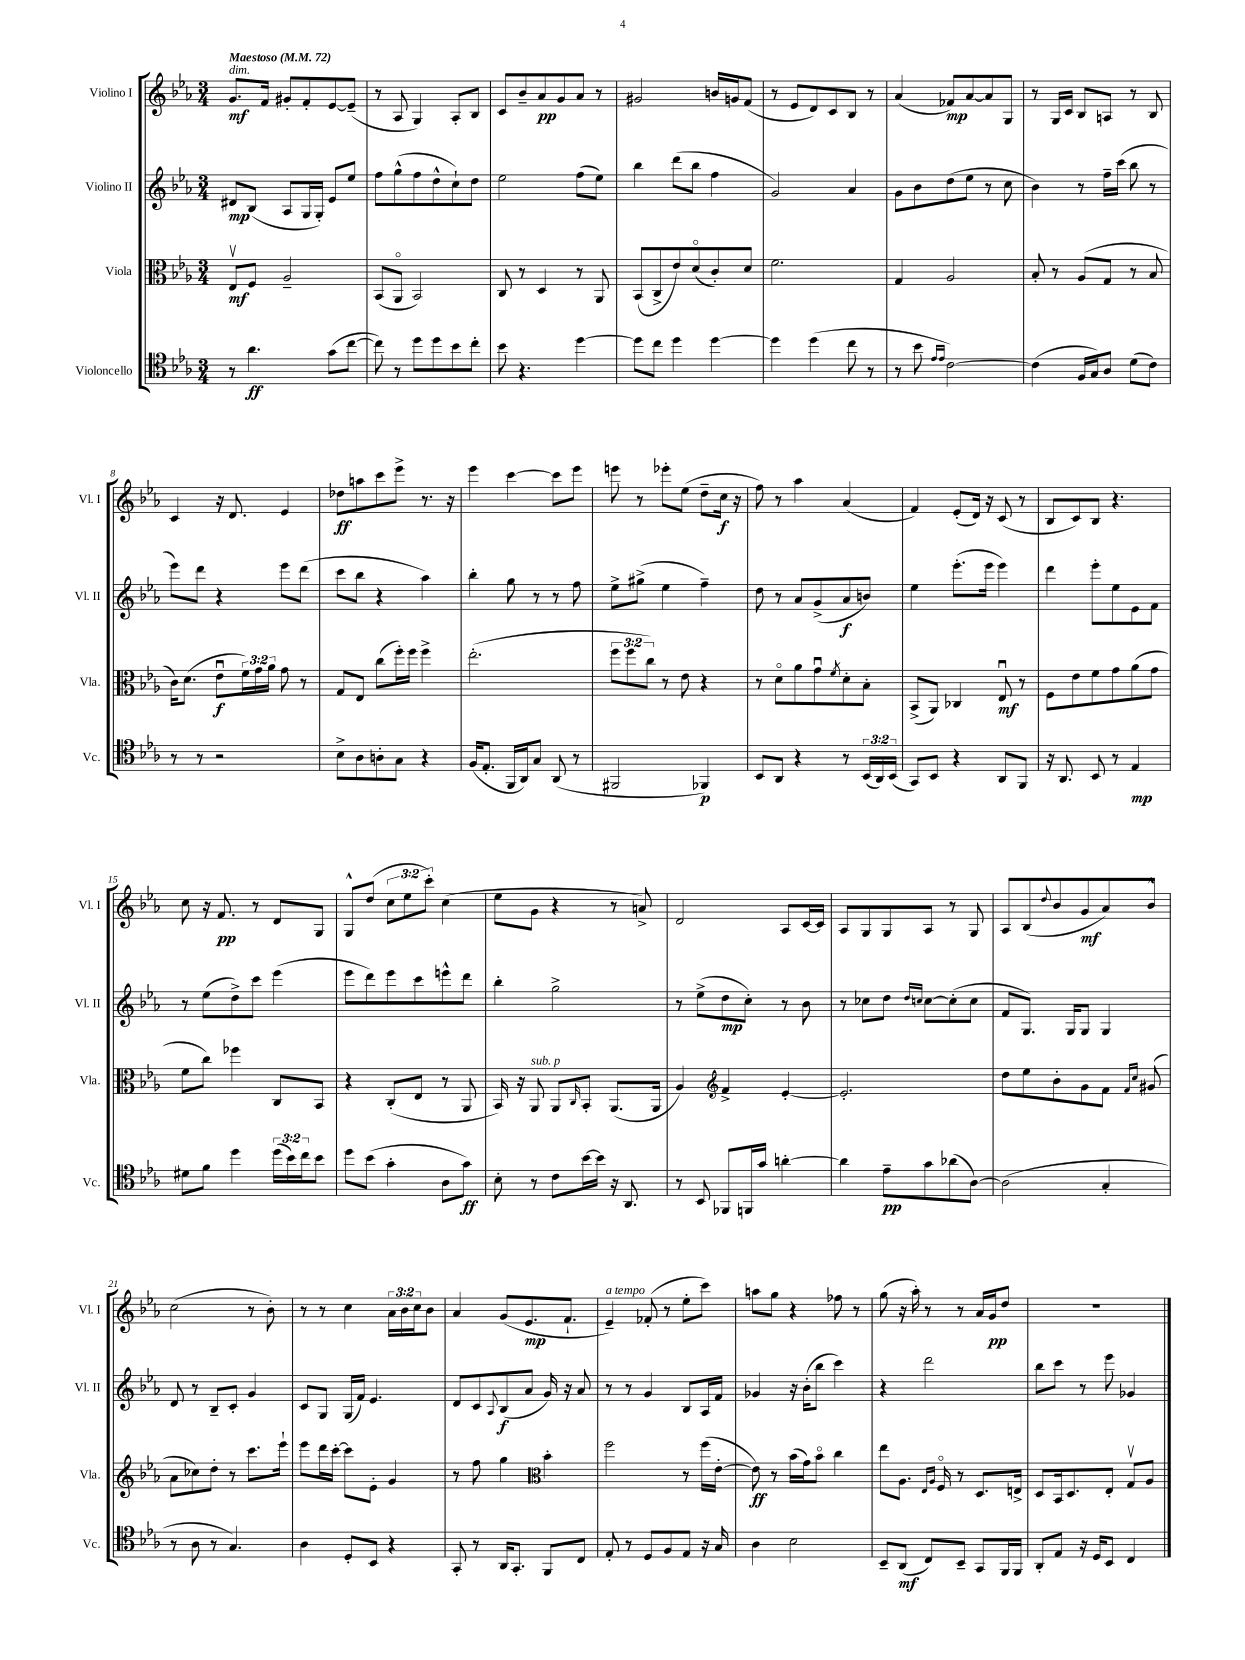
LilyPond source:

<<
\new StaffGroup <<
\new Staff = "s0" \with { instrumentName = "Violino I" shortInstrumentName = "Vl. I" } {
    \clef treble \key ees \major \numericTimeSignature \time 3/4 \override Staff.TupletNumber.text = #tuplet-number::calc-fraction-text \tempo "Maestoso" 4 = 72
    g'8.\mf^\markup { \italic "dim." } f'16 gis'8-. f'8-. ees'8~ ees'8--( |
    r8 aes8 g4) aes8-. bes8 |
    c'8 bes'8-- aes'8\pp g'8 aes'8 r8 |
    gis'2 b'16 g'16 f'8( |
    r8 ees'8 d'8) c'8 bes8 r8 |
    aes'4( fes'8\mp) aes'8~ aes'8 g8 |
    r8 g16 c'16 bes8 a8 r8 bes8 |
    c'4 r16 d'8. ees'4 |
    des''8\ff a''8 c'''8 ees'''8-> r8. r16 |
    ees'''4 c'''4~ c'''8 ees'''8 |
    e'''8 r8 ees'''8-. ees''8( d''8-- c''16\f r16 |
    f''8) r8 aes''4 aes'4( |
    f'4) ees'8-.( d'16) r16 c'8( r8 |
    bes8 c'8) bes8 r4. |
    c''8 r16 f'8.\pp r8 d'8 g8 |
    g8-^ d''8( \tuplet 3/2 { c''8 ees''8 c'''8-.) } c''4( |
    ees''8 g'8 r4 r8 a'8->) |
    d'2 aes8 c'16~ c'16 |
    aes8 g8 g8 aes8 r8 g8 |
    aes8 bes8( \appoggiatura { d''8 } bes'8 g'8\mf aes'8) bes'8-^ |
    c''2( r8 bes'8-.) |
    r8 r8 c''4 \tuplet 3/2 { aes'16 bes'16 c''16 } bes'8 |
    aes'4 g'8( ees'8.\mp f'8.-! |
    ees'4--^\markup { \italic "a tempo" }) fes'8-.( r8 ees''8-. c'''8) |
    a''8 g''8 r4 fes''8 r8 |
    g''8( r16 aes''16-.) r8 r8 aes'16 g'16\pp d''8 |
    R2. \bar "|." |
}
\new Staff = "s1" \with { instrumentName = "Violino II" shortInstrumentName = "Vl. II" } {
    \clef treble \key ees \major \numericTimeSignature \time 3/4
    dis'8\mp bes8( aes8 g16 g16-.) ees'8 ees''8 |
    f''8 g''8-^( f''8 d''8-^ c''8-!) d''8 |
    ees''2 f''8( ees''8) |
    bes''4 d'''8( bes''8 f''4 |
    g'2) aes'4 |
    g'8 bes'8 d''8( ees''8 r8 c''8 |
    bes'4) r8 f''16-- c'''16( bes''8 r8 |
    ees'''8) d'''8 r4 ees'''8 d'''8( |
    c'''8 bes''8 r4 aes''4) |
    bes''4-. g''8 r8 r8 f''8 |
    ees''8-> gis''8->( ees''4 f''4--) |
    d''8 r8 aes'8 g'8->( aes'8\f b'8) |
    ees''4 ees'''8.-.( ees'''16 ees'''4) |
    d'''4 ees'''8-. ees''8 ees'8 f'8 |
    r8 ees''8( d''8->) c'''8 ees'''4( |
    ees'''8 d'''8) ees'''8 c'''8 e'''8-^ d'''8 |
    bes''4-. g''2-> |
    r8 ees''8->( d''8\mp c''8-.) r8 bes'8 |
    r8 ces''8 d''8 \grace { d''16 c''16 } c''8~ c''8-.( c''8 |
    f'8 g8.) g16 g8 g4 |
    d'8 r8 bes8-- c'8-. g'4 |
    c'8 g8 g16( f'16) ees'4. |
    d'8 c'8 \appoggiatura { aes8 } bes8\f( aes'8 g'16) r16 aes'8 |
    r8 r8 g'4 bes8 aes16 f'16 |
    ges'4 r16 bes'16-.( bes''8 c'''4) |
    r4 d'''2 |
    bes''8 c'''8 r8 ees'''8 ges'4 \bar "|." |
}
\new Staff = "s2" \with { instrumentName = "Viola" shortInstrumentName = "Vla." } {
    \clef alto \key ees \major \numericTimeSignature \time 3/4 \override Staff.TupletNumber.text = #tuplet-number::calc-fraction-text
    ees8\upbow\mf f8 aes2-- |
    bes,8( aes,8\flageolet bes,2) |
    c8 r8 d4 r8 aes,8 |
    bes,8( c8-> ees'8) d'8\flageolet( c'8-.) d'8 |
    f'2. |
    g4 aes2 |
    bes8-. r8 aes8( g8 r8 bes8 |
    c'16) d'8.( ees'8\downbow\f \tuplet 3/2 { f'16) g'16 aes'16 } g'8 r8 |
    g8 ees8 c''8( f''16-.) f''16 f''4-> |
    ees''2.-.( |
    \tuplet 3/2 { f''8 f''8 c''8) } r8 ees'8 r4 |
    r8 d'8\flageolet aes'8 g'8\downbow \acciaccatura { f'8 } d'8-. bes8-. |
    bes,8->( aes,8) ces4 ees8\downbow\mf r8 |
    f8 ees'8 f'8 g'8 aes'8( g'8 |
    f'8 c''8) fes''4 c8 bes,8 |
    r4 c8-.( ees8 r8 aes,8 |
    bes,16) r16 aes,8^\markup { \italic "sub. p" } aes,8 \grace { c16 } bes,8-. aes,8.( aes,16 |
    aes4) \clef treble f'4-> ees'4~-. |
    ees'2.-. |
    d''8 ees''8 bes'8-. g'8 f'8 \grace { f'16 c''16 } gis'8( |
    aes'8 ces''8) d''8-. r8 c'''8. ees'''16-! |
    ees'''8 d'''16 c'''16~-. c'''8 ees'8-. g'4 |
    r8 f''8 g''4 \clef alto bes'4-. |
    f''2 r8 f''16( ees'16~-. |
    ees'8\ff) r8 bes'16( g'16) bes'8\flageolet c''4 |
    ees''8 aes8. \grace { ees16 aes16 } f16\flageolet r8 d8. e16-> |
    d8 bes,16 d8. ees8-. g8\upbow aes8 \bar "|." |
}
\new Staff = "s3" \with { instrumentName = "Violoncello" shortInstrumentName = "Vc." } {
    \clef tenor \key ees \major \numericTimeSignature \time 3/4 \override Staff.TupletNumber.text = #tuplet-number::calc-fraction-text
    r8 aes'4.\ff g'8( c''8~ |
    c''8) r8 d''8 d''8 bes'8 c''8-. |
    bes'8 r4. d''4~ |
    d''8 c''8 d''4 d''4~ |
    d''4 d''4( c''8 r8 |
    r8 bes'8 \grace { ees'16 ees'16 } c'2~) |
    c'4( f16 g16) aes8 d'8( c'8) |
    r8 r8 r2 |
    bes8-> aes8 a8-. g8 r4 |
    f16( ees8.-. f,16 aes,16) g8 aes,8( r8 |
    fis,2 fes,4\p) |
    bes,8 aes,8 r4 r8 \tuplet 3/2 { bes,16( aes,16) bes,16( } |
    g,8) bes,8 r4 aes,8 f,8 |
    r16 aes,8. bes,8 r8 ees4\mp |
    dis'8 f'8 d''4 \tuplet 3/2 { d''16( bes'16) c''16 } bes'8 |
    d''8 bes'8( g'4-. aes8 g'8\ff) |
    bes8-. r8 c'8 bes'16~ bes'16 r16 aes,8. |
    r8 bes,8 fes,8 f,16 g'16 a'4~-. |
    a'4 ees'8--\pp g'8 aes'8( aes8~) |
    aes2( g4-. |
    r8 aes8 r8 g4.) |
    aes4 d8-. bes,8 r4 |
    g,8-. r8 aes,16 g,8.-. f,8 c8 |
    ees8-. r8 d8 f8 ees8 r16 g16 |
    aes4 bes2 |
    bes,8-- aes,8\mf( c8) bes,8-- g,8 f,16 f,16 |
    aes,8-. ees8 r16 d16 bes,8 c4 \bar "|." |
}
>>
>>
